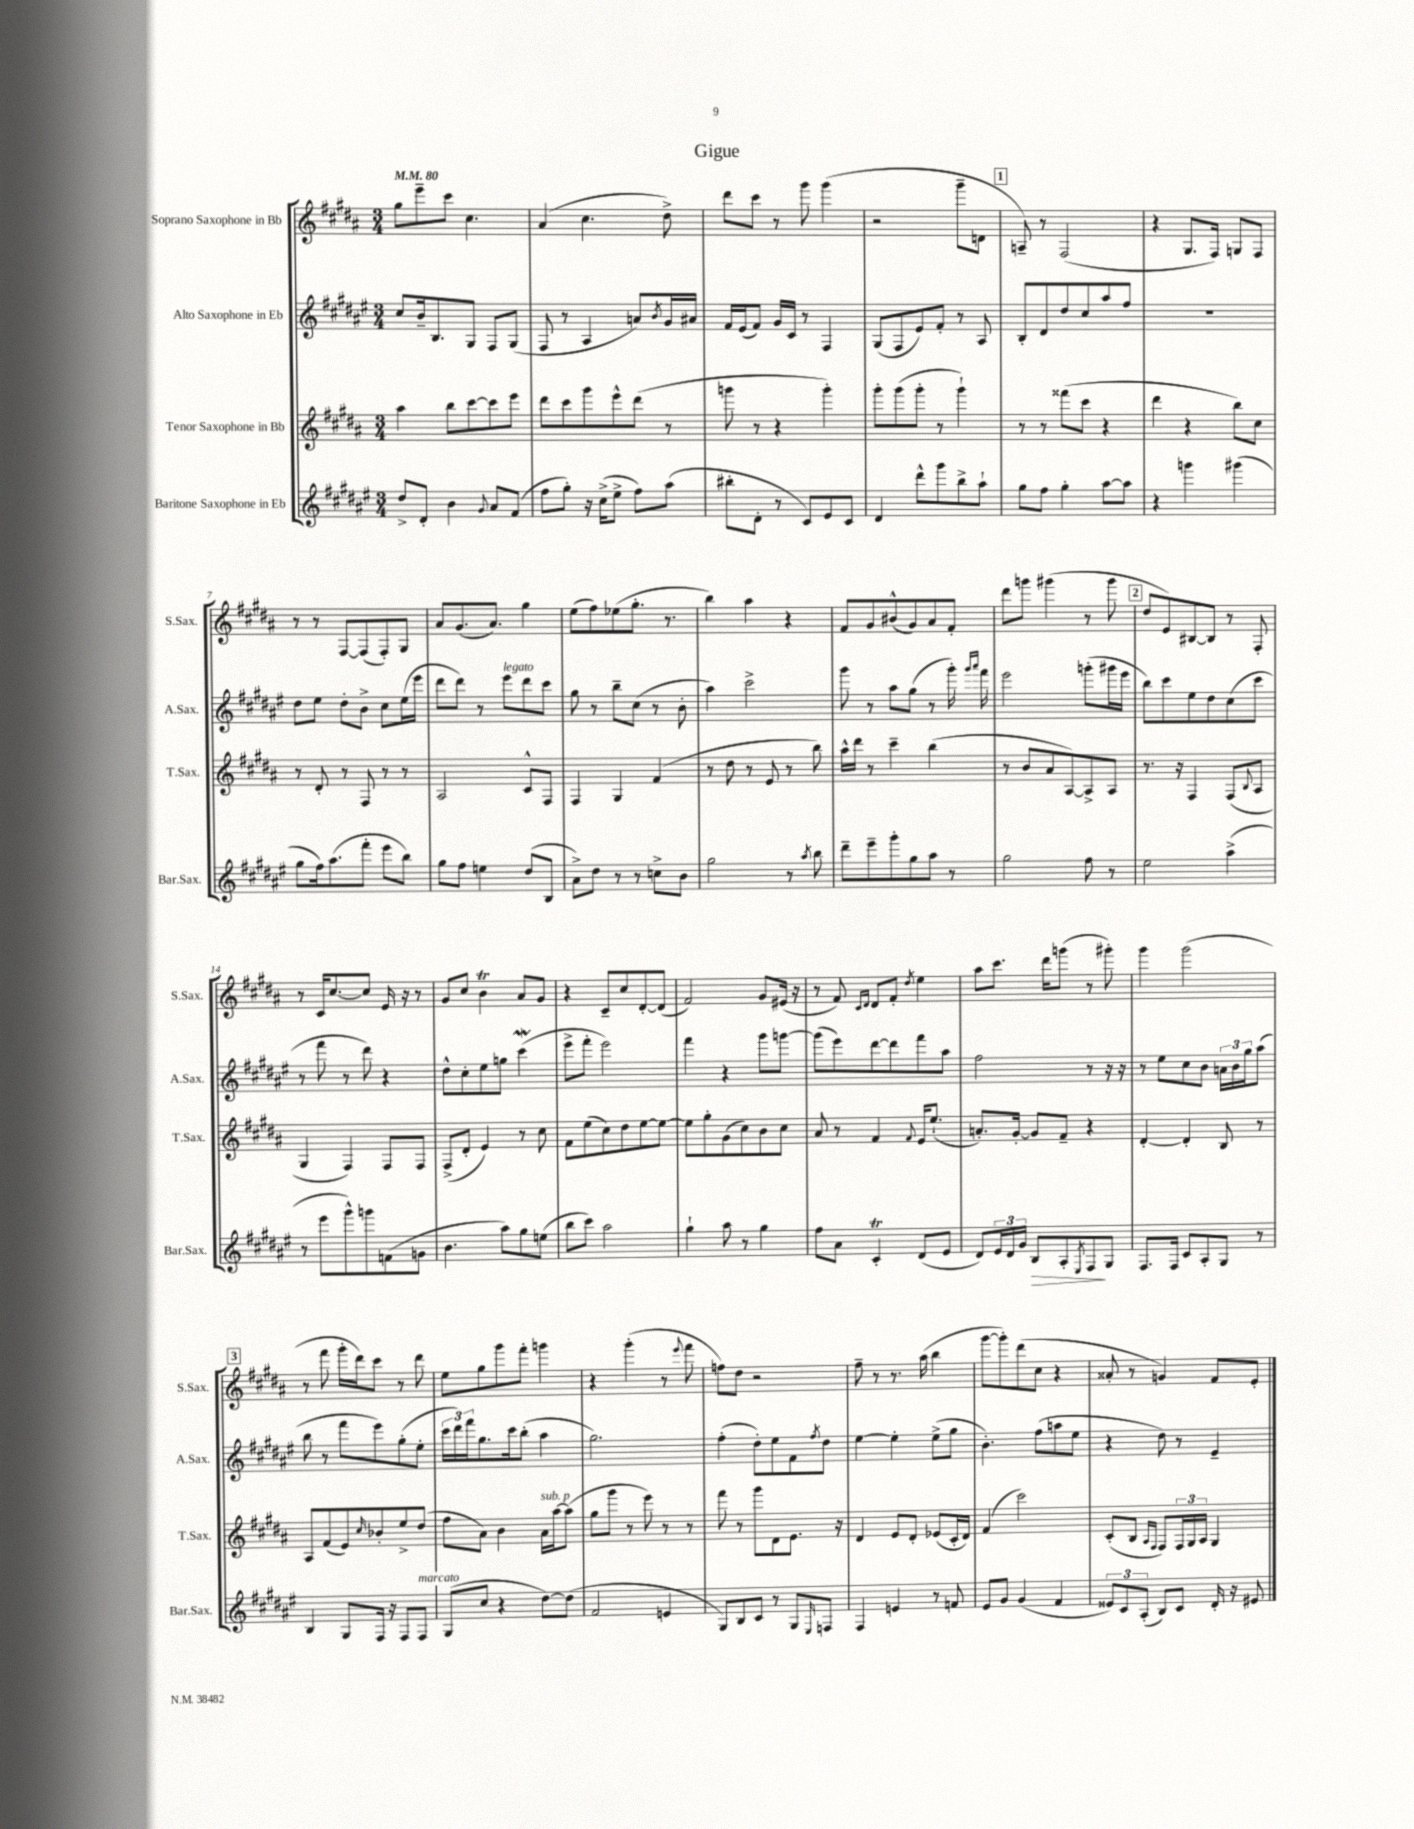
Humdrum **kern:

**kern	**kern	**kern	**kern
*staff4	*staff3	*staff2	*staff1
*clefG2	*clefG2	*clefG2	*clefG2
*k[f#c#g#d#a#e#]	*k[f#c#g#d#a#]	*k[f#c#g#d#a#e#]	*k[f#c#g#d#a#]
*M3/4	*M3/4	*M3/4	*M3/4
*MM80	*MM80	*MM80	*MM80
8dd#^/L	4aa#\	8cc#/L	8gg#\L
8d#'/J	.	16b~/k	8eee~\
.	.	8.B/	.
4b\	8bb\L	.	8ccc#\J
.	[8ccc#\	8G#/J	4.cc#\
8qqg#/	.	.	.
8a#/L	8ccc#\]	8F#/L	.
(8f#/J	8eee\J	(8G#/J	.
=	=	=	=
8ff#\L	8ddd#\L	8F#/	(4a#/
8gg#'\J)	8ccc#\	8r	.
16r	8ggg#\	4A#/	4.cc#\
(16cc#^\LK	.	.	.
8ee#^\J	8eee^^\	.	.
8ff#\L)	(8ddd#\J	8a/L)	.
.	.	8qb/	.
(8aa#\J	8r	16g#/L	8dd#^\)
.	.	16a#/JJ	.
=	=	=	=
8bb#'\L	8ggg\	16f#/LL	8ddd#\L
.	.	(16e#/J	.
8d#'\J	8r	8f#/J)	8ccc#\J
8r	4r	16g#/LL	8r
.	.	16c#/JJ	.
8c#/L)	.	8r	8ggg#\
8e#/	4ggg'\)	4F#/	(4ggg#\
8c#/J	.	.	.
=	=	=	=
4d#/	8ggg#'\L	(8G#/L	2r
.	(8ggg#\	8F#/	.
8ddd#^^\L	8ggg#'\J	8e#/)	.
8ggg#\	8r	8f#'/J	.
8bb^\	4ggg#`\)	8r	8ggg#~\L
8aa#`\J	.	8A#/	8d\J
=	=	=	=
8gg#\L	8r	8B'/L	8A~/)
8ff#\J	8r	8d#/	8r
4gg#'\	(8fff##\L	8dd#/	(2F#/
.	8ccc#\J	8cc#/	.
[8aa#\L	4r	8aa#/	.
8aa#\]J	.	8ff#/J	.
=	=	=	=
4r	4ddd#\	2.r	4r
4ggg\	4r	.	8.G#/L
.	.	.	16F#/Jk)
(4ggg#\	8bb\L)	.	8G/L
.	8cc#\J	.	8F#/J
=	=	=	=
8gg#\L	8r	8dd#\L	8r
16ff#\k)	8d#'/	8ee#\J	8r
(8.aa#\	.	.	.
.	8r	8dd#'\L	[8F#/L
8fff#'\J	8F#/	8b^\J	(8F#/]
8eee#\L	8r	8cc#\L	8F#'/)
8bb\J)	8r	(16ee#\L	8G#/J
.	.	16eee#\JJ	.
=	=	=	=
8gg#\L	2A#/	8ddd#\L	8a#/L
8ff#\J	.	8ddd#\J)	(8.g#/
4ee\	.	8r	.
.	.	.	8.a#/J)
.	.	8eee#\L	.
(8dd#/L	8c#^^/L	8ddd#\	4gg#\
8B/J	8F#/J	8ccc#\J	.
=	=	=	=
8a#^\L)	4F#/	8gg#\	(8ee\L
8dd#\J	.	8r	8ff#\)
8r	4G#/	8bb~\L	(8ee-\
8r	.	(8cc#\J	8.gg#'\J
8cc^\L	(4f#/	8r	.
.	.	.	8.r
8b\J	.	8b'\	.
=	=	=	=
2gg#\	8r	4aa#\)	4bb\)
.	8dd#\	.	.
.	8r	2ccc#^\	4aa#\
.	8e/	.	.
8r	8r	.	4r
8qaa#/	.	.	.
8bb\	8bb\)	.	.
=	=	=	=
8ddd#~\L	16aa#^^\LL	8ggg#\	8f#/L
.	16ddd#\JJ	.	.
8eee#~\	8r	8r	8g#/
8ggg#'\	4ccc#~\	8aa#\L	(8b#^^/
8gg#\	.	(8gg#\J	8g#/)
8aa#\J	(4bb\	8r	8a#/
8r	.	16ggg#'\)	8f#'/J
.	.	16qqggg#/LL	.
.	.	16qqaaa#/JJ	.
.	.	16fff#\	.
=	=	=	=
2gg#\	8r	2eee#\	8ddd#\L
.	8b/L	.	8ggg\J
.	8a#/	.	(4ggg#\
.	[8A#/)	.	.
8ff#\	8A#^/]	(8ggg'\L	8r
8r	8A#/J	16ggg#\L	8ggg#\
.	.	16eee#\JJ	.
=	=	=	=
2ee#\	8.r	8bb\L)	8dd#/L
.	.	8ccc#\	8e/)
.	16r	.	.
.	4F#/	8ee#\	[8B#/
.	.	8dd#\	8B#/]J
(4aa#^\	(8F#/L	(8cc#\	8r
.	8qqB/	.	.
.	8A#/J	8ccc#\J	8F#'/
=	=	=	=
8r	4G#/	8r	8r
8eee#\L	.	8fff#\	16c#/LK
.	.	.	[8.cc#/
8ggg#^^\)	4F#/)	8r	.
8ggg\	.	8ddd#\)	8cc#/]J
(8f\	8F#/L	4r	16e/
.	.	.	16r
8g\J	8F#/J	.	8r
=	=	=	=
4.b\	(8F#^/L	8dd#^^\L	8g#/L
.	8d#'/J	8cc#'\	8cc#/J
.	4e/)	8ee#\	4b\
8aa#\L)	.	8gg\J	.
8gg#\	8r	(4ccc#\	8a#/L
(8ee\J	8cc#\	.	8g#/J
=	=	=	=
8bb\L	8f#\L	8eee#^\L	4r
8ccc#\J)	(8ee\	8fff#'\J	.
2aa#\	8cc#\)	2eee#\)	8c#~/L
.	8dd#\	.	8cc#/
.	[8ee\	.	[8d#'/
.	8ee\_J	.	(8d#/]J
=	=	=	=
4gg#`\	8ee\]L	4fff#\	2f#/)
.	8gg#'\	.	.
8aa#\	(8g#\	4r	.
8r	8cc#\)	.	.
4gg#\	8b\	8ggg#\L	8g#/L
.	8cc#\J	[8ggg\J	(16e#/Jk
.	.	.	16r
=	=	=	=
8ff#\L	8a#/	(8ggg\]L	8r
8a#\J	8r	8eee#\)	8f#/)
.	.	.	16qqc#/LL
.	.	.	16qqd#/JJ
4c#'/	4f#/	[8ddd#\	8d#/L
.	.	8ddd#\]	8f#'/J
.	8qqf#/	.	8qdd#/
(8d#/L	16e/LK	8fff#\	4ee\
.	(8.ee`/J	.	.
8e#/J	.	8aa#\J	.
=	=	=	=
8d#/L)	8.a'/L)	2ff#\	8aa#\L
24e#/L	.	.	8.ccc#\J
24d#/	.	.	.
.	[16g#'/Jk	.	.
24g#/JJ	.	.	.
8B/L	8g#/]L	.	.
.	.	.	16ddd#\LK
8A#'/	8f#~/J	.	(8ggg\J
8qE#/	.	.	.
8F#/	4r	8r	8r
8G#/J	.	16r	8ggg#'\)
.	.	16r	.
=	=	=	=
8.F#/L	[4d#'/	8r	4ggg#\
.	.	8ee#\L	.
16F#/Jk	.	.	.
8c#/L	4d#'/]	8cc#\	(2ggg#\
8A#'/	.	8b\J	.
8G#/J	8B/	24a\LL	.
.	.	24b\	.
.	.	24gg#\J	.
8r	8r	(8aa#\J	.
=	=	=	=
4B/	8A#/L	8bb\	8r
.	(8f#/	8r	8fff#\
8G#/L	8e/)	8fff#\L	16ggg#'\LL
.	.	.	16ddd#\J)
.	16qqcc#/	.	.
16F#/Jk	8b-'/	8eee#\)	8ccc#\J
16r	.	.	.
8F#/L	8ee^/	(8gg#'\	8r
8F#/J	(8dd#/J	8ee#'\J	8ddd#\
=	=	=	=
(8G#/L	8ff#\L	24ccc#\LL	8ee\L
.	.	24ddd#\)	.
.	.	24fff#\J	.
8cc#/J	8a#\J)	8.gg#\	8gg#\
4r	4b\	.	8ggg#\
.	.	16ccc#\k	.
.	.	(8bb'\J	8fff#'\J
[8dd#\L)	16a#\LL	4aa#\	4ggg\
.	[16aa#\J	.	.
(8dd#\]J	(8aa#\]J	.	.
=	=	=	=
2f#/	8gg#\L	2.gg#\)	4r
.	8ggg#\J	.	.
.	8r	.	(4ggg#'\
.	8eee\)	.	.
4e/	8r	.	8r
.	.	.	8qqeee/
.	8r	.	8fff#\
=	=	=	=
8G#/L)	8fff#\	(4ff#'\	8ff\L)
8B/	8r	.	8dd#\J
8c#/J	8ggg#\L	8dd#'\L)	2r
8r	8d#\	8ee#\	.
8G#/L	8.e\J	8f#\	.
16qqE#/	.	8qff#/	.
8F/J	.	8dd#\J	.
.	16r	.	.
=	=	=	=
4F#/	4d#/	[4ee#\	8ff#~\
.	.	.	8r
4e/	8e/L	4ee#'\]	8.r
.	8d#'/J	.	.
.	.	.	(16aa#\
8r	(8e-/L	(8ee#^\L	4bb\
8f/	16c#'/L	8gg#\J	.
.	16d#/JJ)	.	.
=	=	=	=
8e#/L	(4f#/	4.b'\)	[8ggg#\L
8g#/J	.	.	8ggg#'\])
(4g#/	2ccc#\)	.	(8ddd#\
.	.	(8ff#\L	8cc#\J
4f#/	.	8aa\	4r
.	.	8ee#\J	.
=	=	=	=
12e##/L)	(8c#'/L	4r	8a##'/
12c#/	.	.	.
.	8B/J	.	8r
(12A#'/J	.	.	.
.	16qqA#/LL	.	.
.	16qqF#/JJ	.	.
8B/L)	8F#/L)	8dd#\)	4g/)
8c#/J	24F#/L	8r	.
.	24G#/	.	.
.	24A#/JJ	.	.
16d#'/	4G#/	4e#~/	8f#/L
16r	.	.	.
8e#/	.	.	8e'/J
==	==	==	==
*-	*-	*-	*-
